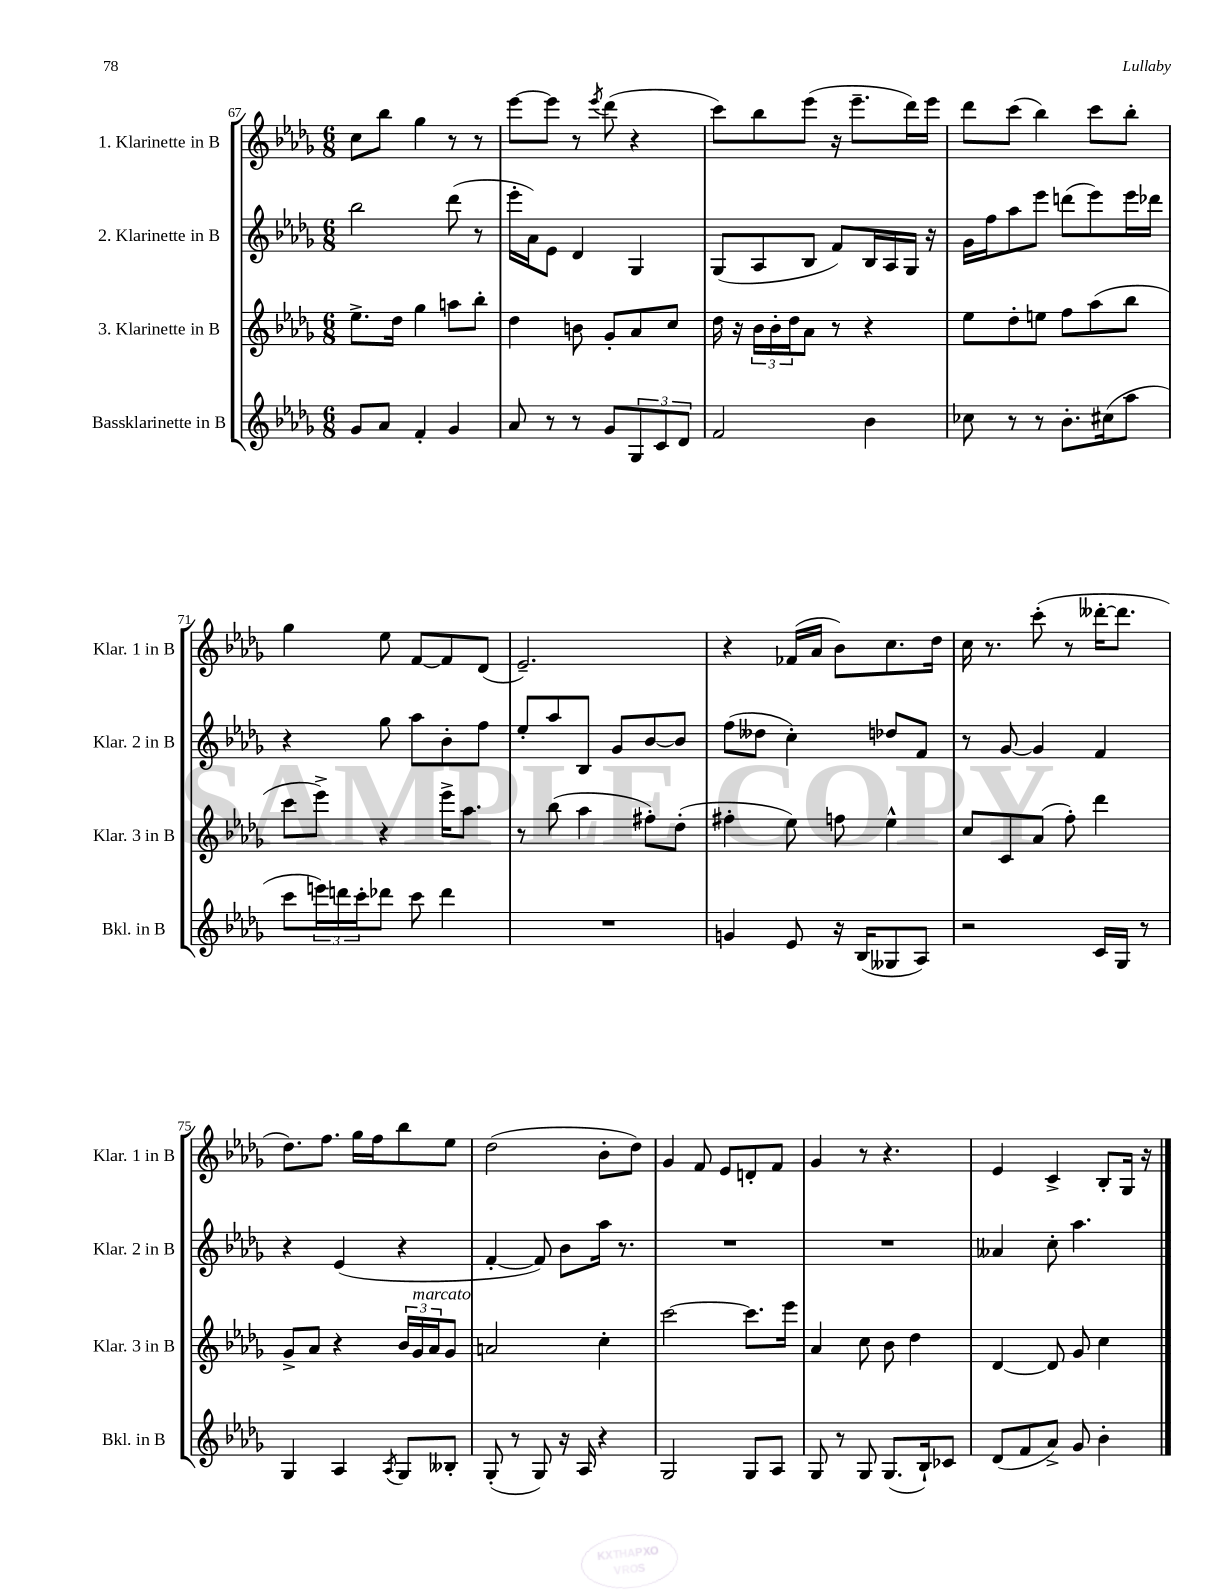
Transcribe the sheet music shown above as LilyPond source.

<<
\new StaffGroup <<
\new Staff = "s0" \with { instrumentName = "1. Klarinette in B" shortInstrumentName = "Klar. 1 in B" } {
    \clef treble \key des \major \numericTimeSignature \time 6/8
    c''8 bes''8 ges''4 r8 r8 |
    ees'''8~ ees'''8 r8 \acciaccatura { ees'''8 } des'''8( r4 |
    c'''8) bes''8 ees'''8( r16 ees'''8.-- des'''16) ees'''16 |
    des'''8 c'''8( bes''4) c'''8 bes''8-. |
    ges''4 ees''8 f'8~ f'8 des'8( |
    ees'2.--) |
    r4 fes'16( aes'16 bes'8) c''8. des''16 |
    c''16 r8. c'''8-.( r8 deses'''16~-. deses'''8. |
    des''8.) f''8. ges''16 f''16 bes''8 ees''8 |
    des''2( bes'8-. des''8) |
    ges'4 f'8 ees'8 d'8-. f'8 |
    ges'4 r8 r4. |
    ees'4 c'4-> bes8-. ges16 r16 \bar "|." |
}
\new Staff = "s1" \with { instrumentName = "2. Klarinette in B" shortInstrumentName = "Klar. 2 in B" } {
    \clef treble \key des \major \numericTimeSignature \time 6/8
    bes''2 des'''8( r8 |
    ees'''16-. aes'16) ees'8 des'4 ges4 |
    ges8( aes8 bes8 f'8) bes16 aes16 ges16 r16 |
    ges'16 f''16 aes''8 ees'''8 d'''8( ees'''8) ees'''16 des'''16 |
    r4 ges''8 aes''8 bes'8-. f''8 |
    ees''8-. aes''8 bes8 ges'8 bes'8~ bes'8 |
    f''8( deses''8 c''4-.) des''8 f'8 |
    r8 ges'8~ ges'4 f'4 |
    r4 ees'4( r4 |
    f'4~-. f'8) bes'8 aes''16 r8. |
    R2. |
    R2. |
    aeses'4 c''8-. aes''4. \bar "|." |
}
\new Staff = "s2" \with { instrumentName = "3. Klarinette in B" shortInstrumentName = "Klar. 3 in B" } {
    \clef treble \key des \major \numericTimeSignature \time 6/8
    ees''8.-> des''16 ges''4 a''8 bes''8-. |
    des''4 b'8 ges'8-. aes'8 c''8 |
    des''16 r16 \tuplet 3/2 { bes'16 bes'16-. des''16 } aes'8 r8 r4 |
    ees''8 des''8-. e''8 f''8 aes''8( bes''8 |
    c'''8 ees'''8->) r4 ees'''16-> aes''8. |
    r8 bes''8( aes''4 fis''8-.) des''8-.( |
    fis''4-. ees''8) f''8 ees''4-^ |
    c''8 c'8 aes'8( f''8-.) des'''4 |
    ges'8-> aes'8 r4 \tuplet 3/2 { bes'16 ges'16^\markup { \italic "marcato" } aes'16 } ges'8 |
    a'2 c''4-. |
    c'''2~ c'''8. ees'''16 |
    aes'4 c''8 bes'8 des''4 |
    des'4~ des'8 ges'8 c''4 \bar "|." |
}
\new Staff = "s3" \with { instrumentName = "Bassklarinette in B" shortInstrumentName = "Bkl. in B" } {
    \clef treble \key des \major \numericTimeSignature \time 6/8
    ges'8 aes'8 f'4-. ges'4 |
    aes'8 r8 r8 ges'8 \tuplet 3/2 { ges8 c'8 des'8 } |
    f'2 bes'4 |
    ces''8 r8 r8 bes'8.-. cis''16( aes''8 |
    c'''8 \tuplet 3/2 { e'''16) d'''16 c'''16-. } des'''8 c'''8 des'''4 |
    R2. |
    g'4 ees'8 r16 bes16( geses8 aes8) |
    r2 c'16 ges16 r8 |
    ges4 aes4 \acciaccatura { aes8 } ges8 beses8-. |
    ges8-.( r8 ges8) r16 aes16 r4 |
    ges2 ges8 aes8 |
    ges8 r8 ges8 ges8.( bes16-!) ces'8 |
    des'8( f'8 aes'8->) ges'8 bes'4-. \bar "|." |
}
>>
>>
\layout { \context { \Score currentBarNumber = #67 } }
